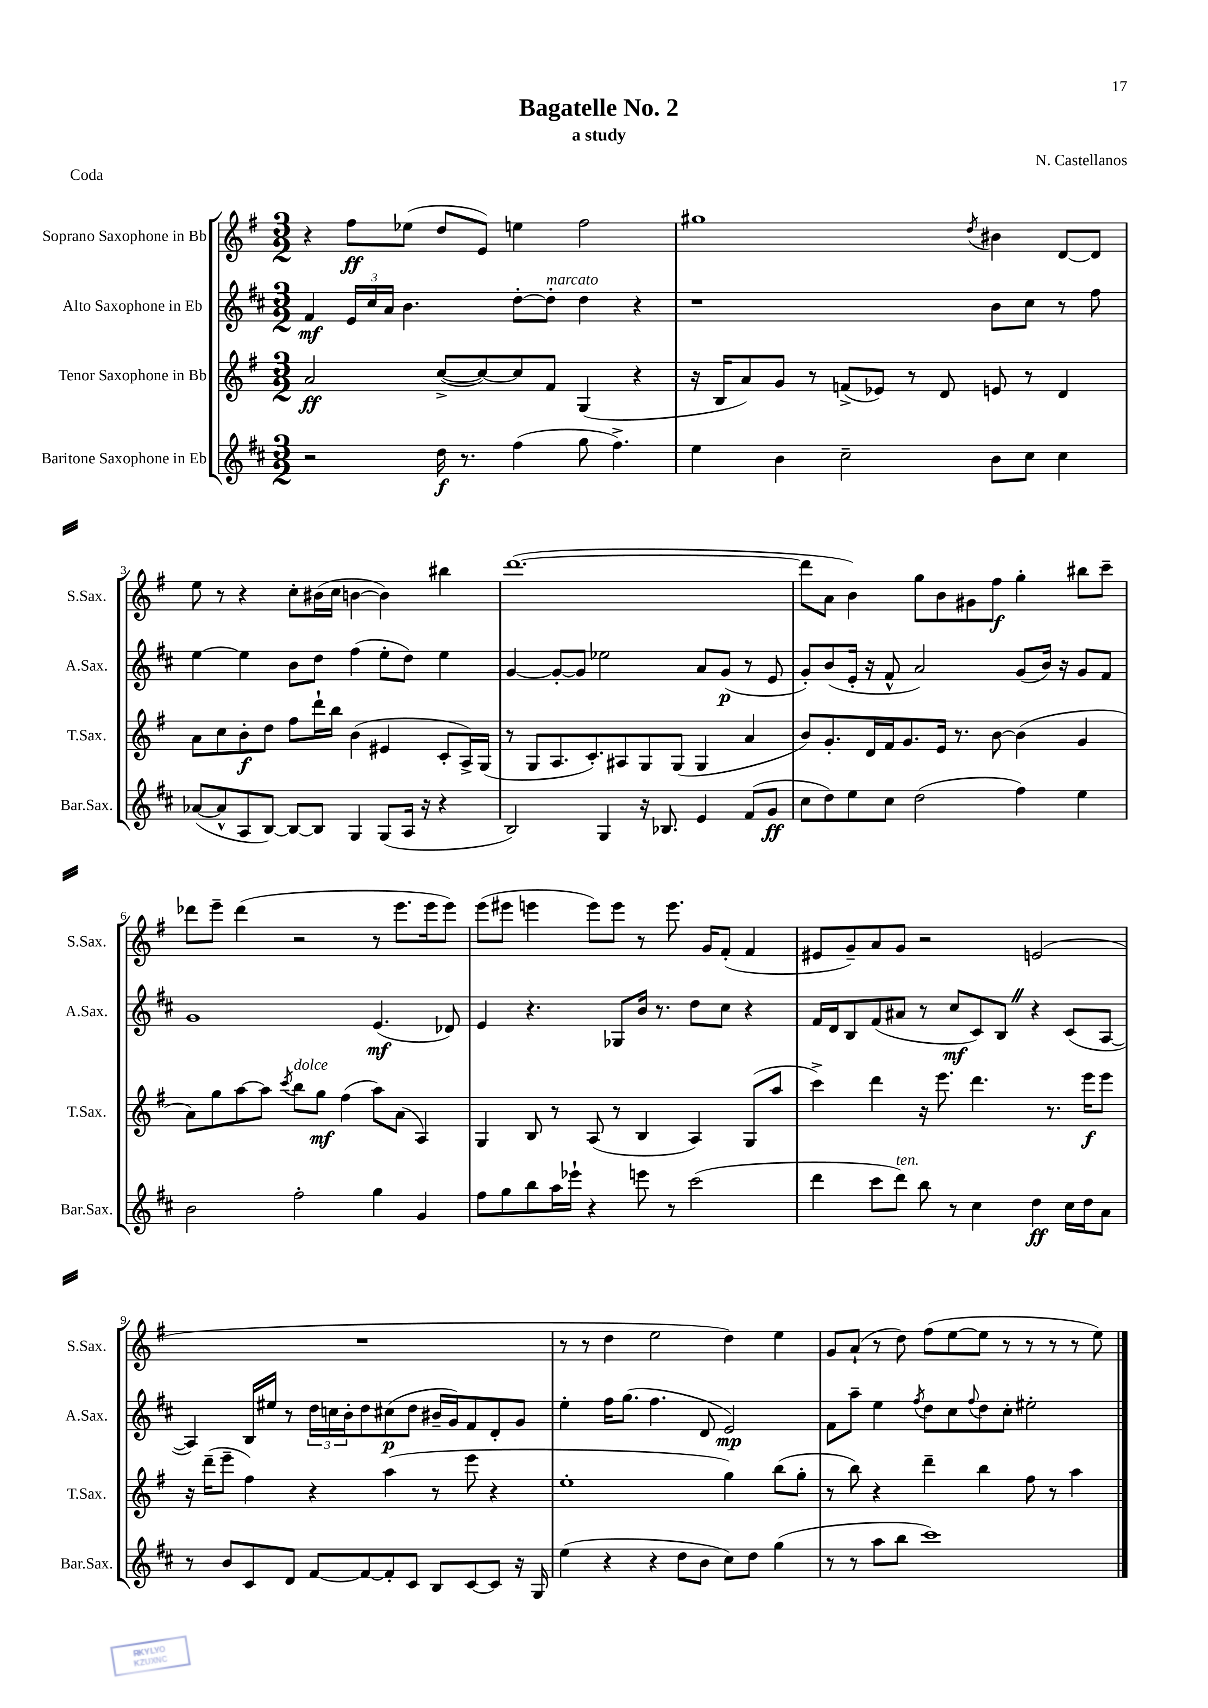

**kern	**kern	**kern	**kern
*staff4	*staff3	*staff2	*staff1
*clefG2	*clefG2	*clefG2	*clefG2
*k[f#c#]	*k[f#]	*k[f#c#]	*k[f#]
*M3/2	*M3/2	*M3/2	*M3/2
2r	2a	4f#	4r
.	.	24e	8ff#
.	.	24cc#	.
.	.	24a	.
.	.	4.b	(8ee-
16dd	([8cc^	.	8dd
8.r	.	.	.
.	8cc_)	.	8e)
(4ff#	8cc]	[8dd'	4ee
.	8f#	8dd']	.
8gg	(4G	4dd	2ff#
4.ff#^)	.	.	.
.	4r	4r	.
=	=	=	=
4ee	16r	1r	1gg#
.	16B	.	.
.	8a)	.	.
4b	8g	.	.
.	8r	.	.
2cc#~	(8f^	.	.
.	8e-)	.	.
.	8r	.	.
.	8d	.	.
.	.	.	8qdd
8b	8e	8b	4b#
8cc#	8r	8cc#	.
4cc#	4d	8r	[8d
.	.	8ff#	8d]
=	=	=	=
([8a-	8a	[4ee	8ee
8a-^^]	8cc	.	8r
8A	8b'	4ee]	4r
[8B)	8dd	.	.
8B_	8ff#	8b	8cc'
8B]	16ddd`	8dd	(16b#
.	16bb	.	16cc
4G	(4b	(4ff#	[4b
(8G	4e#	8ee'	4b])
16A	.	8dd)	.
16r	.	.	.
4r	8c'	4ee	4bb#
.	16A^)	.	.
.	(16G	.	.
=	=	=	=
2B)	8r	[4g	([1.ddd
.	8G	.	.
.	8.A	8g'_	.
.	.	8g]	.
.	8.c')	.	.
4G	.	2ee-	.
.	8A#	.	.
16r	8G	.	.
8.B-	.	.	.
.	(8G	.	.
4e	4G	8a	.
.	.	(8g	.
(8f#	4a	8r	.
8g	.	8e	.
=	=	=	=
8cc#	8b)	8g')	8ddd]
8dd)	8.g'	(8b	8a
8ee	.	16e'	4b)
.	16d	16r	.
8cc#	16f#	8f#^^	.
.	8.g	.	.
(2dd	.	2a)	8gg
.	16e	.	8b
.	8.r	.	.
.	.	.	8g#
.	[8b	.	8ff#
4ff#)	(4b]	(8g	4gg'
.	.	16b)	.
.	.	16r	.
4ee	4g	8g	8bb#
.	.	8f#	8ccc~
=	=	=	=
2b	8a)	1g	8ddd-
.	8gg	.	8eee~
.	[8aa	.	(4ddd-
.	8aa]	.	.
.	8qccc	.	.
2ff#'	8bb	.	2r
.	8gg	.	.
.	(4ff#	.	.
4gg	8aa)	(4.e	8r
.	(8a	.	8.eee
4g	4A)	.	.
.	.	.	16eee
.	.	8d-)	8eee)
=	=	=	=
8ff#	4G	4e	(8eee
8gg	.	.	8eee#
8bb	8B	4.r	4eee
16aa	8r	.	.
16eee-`	.	.	.
4r	(8A	.	8eee)
.	8r	8G-	8eee
8eee	4B	16b	8r
.	.	8.r	.
8r	.	.	8.eee
(2ccc#	4A)	8dd	.
.	.	.	16g
.	.	8cc#	(8f#'
.	(8G	4r	4f#
.	8aa	.	.
=	=	=	=
4ddd	4ccc^)	16f#	8e#
.	.	16d	.
.	.	8B	8g~)
8ccc#	4ddd	(8f#	8a
8ddd)	.	8a#	8g
8bb	16r	8r	2r
.	8.eee	.	.
8r	.	8cc#	.
4cc#	4.ddd	8c#)	.
.	.	8B	.
4dd	.	4r	(2e
.	8.r	.	.
16cc#	.	(8c#	.
16dd	16eee	.	.
8a	8eee	[8A	.
=	=	=	=
8r	16r	4A])	1.r
.	(16ddd~	.	.
8b	8eee~	.	.
8c#	4ff#)	16B	.
.	.	16ee#	.
8d	.	8r	.
[8f#	4r	24dd	.
.	.	24cc	.
.	.	24b'	.
8f#_	.	8dd	.
8f#']	(4aa	(8cc#	.
8c#	.	8dd	.
8B	8r	16b#~	.
.	.	16g)	.
[8c#	8eee	8f#	.
8c#]	4r	8d'	.
16r	.	8g	.
16G	.	.	.
=	=	=	=
(4ee	1ee'	4ee'	8r
.	.	.	8r
4r	.	16ff#	4dd
.	.	(8.gg	.
4r	.	4.ff#	2ee
8dd	.	.	.
8b	.	8d	.
8cc#)	4gg)	2e)	4dd)
8dd	.	.	.
(4gg	(8bb	.	4ee
.	8gg'	.	.
=	=	=	=
8r	8r	8f#	8g
8r	8bb)	8aa~	(8a`
8aa	4r	4ee	8r
8bb	.	.	8dd)
.	.	8qff#	.
1ccc#)	4ddd~	8dd	(8ff#
.	.	8cc#	[8ee
.	.	8qqff#	.
.	4bb	8dd	8ee]
.	.	8cc#'	8r
.	8ff#	2ee#'	8r
.	8r	.	8r
.	4aa	.	8r
.	.	.	8ee)
==	==	==	==
*-	*-	*-	*-
